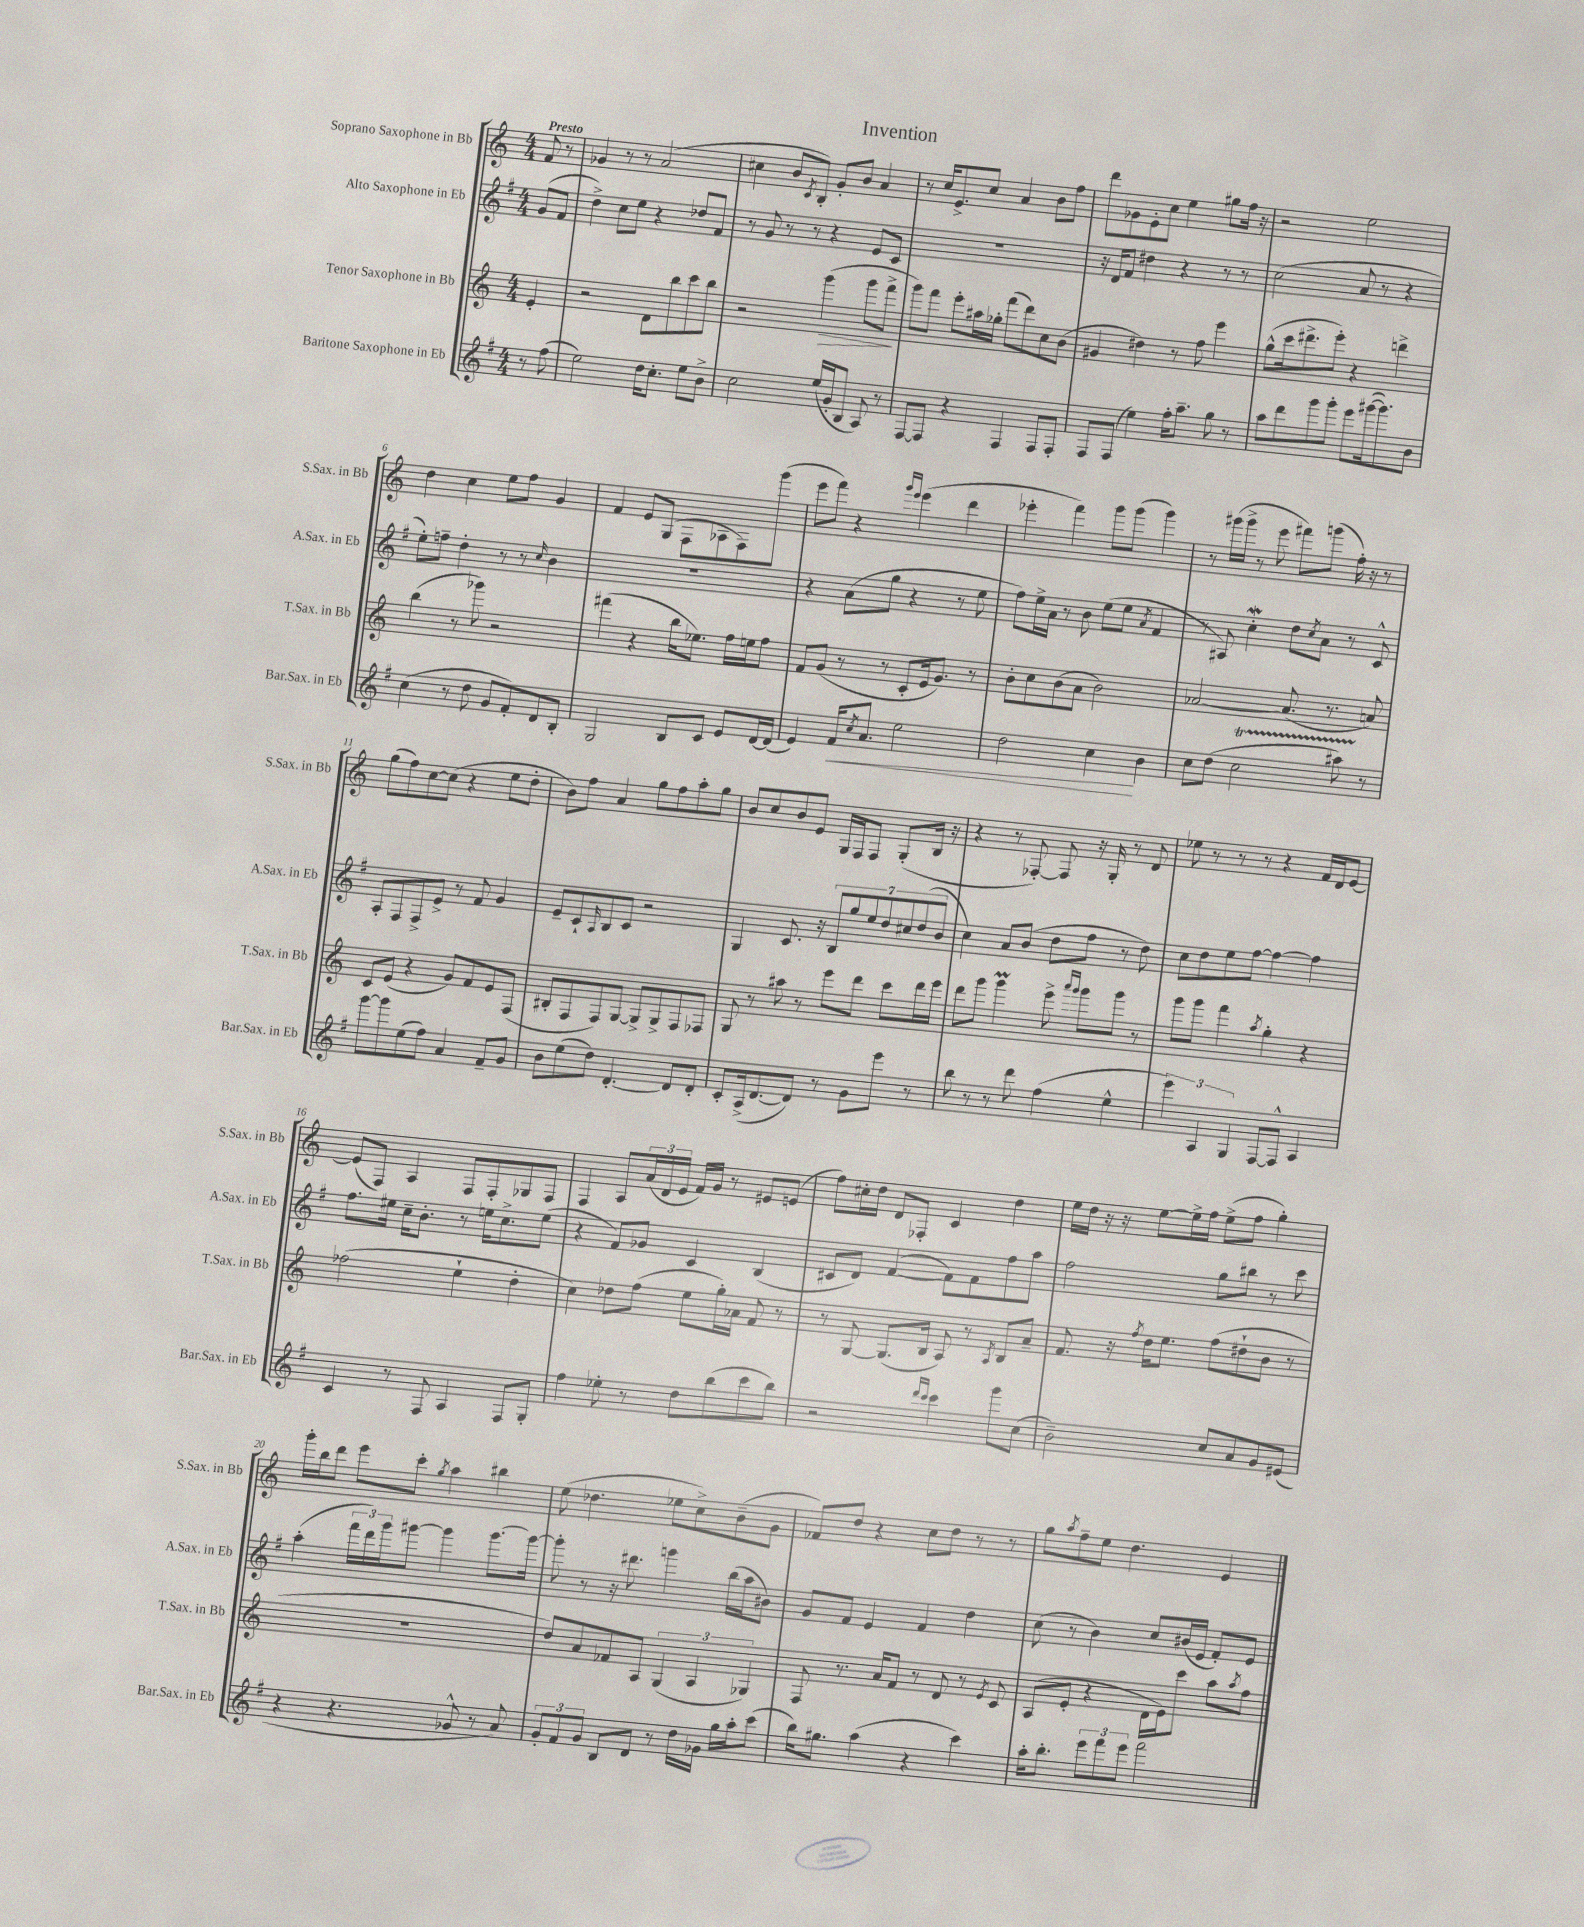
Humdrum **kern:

**kern	**kern	**kern	**kern
*staff4	*staff3	*staff2	*staff1
*clefG2	*clefG2	*clefG2	*clefG2
*k[f#]	*k[]	*k[f#]	*k[]
*M4/4	*M4/4	*M4/4	*M4/4
8r	4e'/	(8g/L	8f/
(8ff#\	.	8f#/J	8r
=	=	=	=
2ee\)	2r	4dd^\)	4g-/
.	.	8cc\L	8r
.	.	8ee\J	8r
16dd\LK	8d\L	4r	(2a/
8.cc'\J	.	.	.
.	8bb\	.	.
8ee\L	8ccc\	8dd-/L	.
8b^\J	8bb\J	8f#/J	.
=	=	=	=
2cc\	2r	8r	4cc#\
.	.	8g/	.
.	.	8r	8b/L
.	.	.	8qc/
.	.	8r	8B'/J)
(16ee/LL	(4ggg\	4r	8g'/L
16g'/J	.	.	.
8B/J	.	.	8b/J
8A/)	8ggg\L	8e/L	4a/
8r	8fff^\J	8c/J	.
=	=	=	=
[8F#/L	8ggg\L)	1r	8r
8F#/]J	8fff\J	.	16cc/LK
.	.	.	8.e^/
4r	8eee'\L	.	.
.	16aa#\L	.	8cc/J
.	16gg-'\JJ	.	.
4F#/	(8fff\L	.	4a/
.	8ddd\)	.	.
8F#/L	8cc\	.	8b\L
8F#'/J	(8b\J	.	8ff\J
=	=	=	=
8F#/L	4g#/	16r	8ddd\L
.	.	16d/LK	.
(8F#/J	.	8f#/J	8g-\
4ee\)	4dd#\)	4dd#\	8e'\
.	.	.	8cc\J
16ff#'\LK	8r	4r	4ee\
8.aa~\J	.	.	.
.	8ff\	.	.
8gg\	4eee\	8r	8gg#\L
8r	.	8r	16ff\Jk
.	.	.	16r
=	=	=	=
8aa\L	(8gg^^\L	(2cc\	2r
8ddd\	16ccc\k	.	.
.	8.ddd#^\	.	.
8ggg\	.	.	.
8ggg'\J	8eee'\J)	.	.
8eee\L	4r	8a/	2ee\
([16ggg#\k	.	8r	.
8.ggg#\])	.	.	.
.	4ddd^\	4r	.
8b\J	.	.	.
=	=	=	=
(4cc\	(4bb\	8ee'\L)	4dd\
.	.	8ff~\J	.
8r	8r	4dd'\	4cc\
8dd\	8ggg-\)	.	.
8g/L	2r	8r	8ee\L
8f#'/)	.	8r	8ff\J
.	.	16qqcc/	.
8d/	.	4b\	4g/
8B'/J	.	.	.
=	=	=	=
2G/	(4fff#\	1r	4f/
.	4r	.	8e/L
.	.	.	(8G/J
8B/L	16bb\LK	.	8F\L
.	8.ee-\J)	.	.
8c/J	.	.	8A-\
8e/L	16ff\LL	.	8F\)
.	16ee\J	.	.
[16d/L	8ff\J	.	(8ggg\J
(16d/]JJ	.	.	.
=	=	=	=
4e/)	8f/L	4r	8eee\L
.	(8g/J	.	8fff\J)
16f#/LK	8r	(8a\L	4r
8qcc/	.	.	.
8.a/J	.	.	.
.	8r	8gg\J	.
.	.	.	16qqggg/LL
.	.	.	16qqeee/JJ
2ee\	8c'/L	4r	(4eee\
.	16e/k	.	.
.	8.g/J)	.	.
.	.	8r	4ddd\
.	8r	8ee\	.
=	=	=	=
2dd\	8b'\L	8ff#\L)	4eee-'\
.	8cc\	16ee^\L	.
.	.	16a\JJ	.
.	(8b\	8r	4fff\)
.	8a\J	8b\	.
4cc\	2b\)	(8ee\L	8ggg\L
.	.	8ee\J	(8ggg\J
.	.	8qa/	.
4b\	.	4f#/	4ggg\)
=	=	=	=
8cc\L	[2a-/	8r	8r
(8dd\J	.	8A#/)	(16ggg#\LL
.	.	.	16ggg#^\JJ
2cc\	.	4cc'\	8r
.	.	.	8eee\
.	(8.a-/]	8dd\L	8fff#\L)
.	.	8qcc/	.
.	.	8a\J	(8ggg\J
.	8.r	.	.
8aa#\)	.	8r	16ff'\)
.	.	.	16r
8r	8a/)	8c^^/	8r
=	=	=	=
[8ggg\L	8c/L	8A'/L	(8gg\L
8ggg\]	(8e/J	8F#/	8ff\)
(8ee\	4r	8F#^/	[8cc\
8ff#\J)	.	8e^/J	(8cc\]J
4a/	8g/L)	8r	4r
.	8f/	8f#/	.
8f#~/L	8e/	4g/	8ee\L
8g/J	(8F/J	.	8dd'\J
=	=	=	=
8b\L	8B#'/L	8e~/L	8b\L)
(8ee\	8F/	8c`/	8ff\J
.	.	16qqA/	.
8dd\J)	8F/)	8B/	4a/
[4.d'/	[8G/J	8c/J	.
.	8G^/]L	2r	8gg\L
.	8G^/	.	8ff\
8d/]L	8F/	.	8aa'\
8d'/J	8F-/J	.	8gg\J
=	=	=	=
8c'/L	8G/	4G/	8b/L
(16A^/k	8r	.	8cc/
[8.d/	.	.	.
.	8aa#\	8.c/	8b/
8d/]J)	8r	.	8e/J
.	.	16r	.
8r	8eee\L	14B/L	16G/LL
.	.	.	16F/J
.	.	14gg/	.
8g\L	8ddd\J	.	8F/J
.	.	14ee/	.
.	.	14dd/	.
8eee\J	8ccc\L	.	(8G'/L
.	.	14cc#/	.
.	.	(14dd/	.
8r	16ddd\L	.	16B/Jk
.	.	14b/J	.
.	16eee\JJ	.	16r
=	=	=	=
8bb\	8ddd\L	4cc\)	4r
8r	8ggg\J	.	.
8r	4ggg\	8a/L	8r
8ddd\	.	(8b/J	[8F-'/)
(4ff#\	8eee^\	8dd\L	8F-/]
.	16qqaaa/LL	.	.
.	16qqggg/JJ	.	.
.	8ggg\L	8ff#\J	16r
.	.	.	16G'/
4ee^^\	8ggg\J	8r	8r
.	8r	8dd\)	8d/
=	=	=	=
6eee\)	8ggg\L	8cc\L	8ee-\
.	8ggg\J	8dd\	8r
6A/	.	.	.
.	4fff\	8ee\	8r
6G/	.	.	.
.	.	[8ff#\J	8r
.	8qaa/	.	.
[8F#/L	4gg'\	4ff#\_	4r
8F#^^/]J	.	.	.
4A/	4r	4ff#\]	16f/LL
.	.	.	16d/J
.	.	.	[8e/J
=	=	=	=
4c/	(2ff-\	8.ff#\L	(8e/]L
.	.	.	8F/J)
.	.	16ee#\Jk	.
8r	.	16cc~\LK	4A/
.	.	8.b'\J	.
8F#/	.	.	.
4A/	4ee`\	8r	8F/L
.	.	16ee\LK	8F'/
.	.	8.cc^\	.
8F#/L	4dd'\	.	8G-/
8G'/J	.	(8ee\J	8F/J
=	=	=	=
4ff#\	4cc\)	4r	4F/
8ee-'\	8dd-\L	8f#/L)	8A/L
8r	(8ff\J	8g-/J	(24a/L
.	.	.	24d/
.	.	.	24e/JJ
8dd\L	8ee\L	4c/	16f/LL)
.	.	.	16g/JJ
(8bb\	16gg'\L)	.	8r
.	16a-\JJ	.	.
8ccc\	8f/	(4B/	8e#/L
8bb\J)	8r	.	(8e/J
=	=	=	=
2r	8r	8c#/L	8ff\L)
.	[8G/	8d/J)	16cc#'\L
.	.	.	16dd\JJ
.	(8.G/]L	([4f#/	8d/L
.	.	.	8F-'/J
.	16B/Jk	.	.
16qqddd/LL	.	.	.
16qqccc/JJ	.	.	.
4ccc\	8A/)	8f#\]L)	4c/
.	8r	8f#\	.
.	8qA/	.	.
8ggg\L	8B/L	8ff#\	4dd\
(8cc\J	8a~/J	8aa\J	.
=	=	=	=
2b~\)	8.f/	2ff#\	16ee\LL
.	.	.	16dd\JJ
.	.	.	16r
.	16r	.	16r
.	8qff/	.	.
.	16dd\LK	.	[8ee\L
.	8.ee\J	.	.
.	.	.	16ee^\]L
.	.	.	16ff\JJ
8cc/L	(8ff\L	8gg\L	(8ee^\L
8a/	8dd#`\	8bb#\J	8ff\J
8g/	8b\J	8r	4gg'\)
(8e#/J	8r	8ccc\	.
=	=	=	=
4r	1r	(4aa'\	16ggg'\LL
.	.	.	16bb\J
.	.	.	8ddd\J
4.r	.	24fff#\LL	8eee\L
.	.	24ddd\)	.
.	.	24ggg\J	.
.	.	[8ggg#\J	8ccc'\J
.	.	.	8qgg/
.	.	4ggg#\]	4aa\
8g-^^/	.	.	.
8r	.	[8.ggg#\L	4bb#\
8a/)	.	.	.
.	.	16ggg#\_Jk	.
=	=	=	=
12g'/L	8dd/L)	8ggg#'\]	(8ee\
12f#/	.	.	.
.	8a/	8r	4.dd-\
12g/J	.	.	.
8B/L	8f-/	16r	.
.	.	8.ddd#\	.
8d/J	8A/J	.	.
8r	(6G/	4ggg\	8ee-\L
16dd\LL	.	.	8cc^\)
.	6A/	.	.
16g-\JJ	.	.	.
16gg\LL	.	(16bb\LL	(8b~\
16aa'\J	.	16aa\J	.
.	6G-/)	.	.
(8ccc\J	.	8b#\J)	8g\J
=	=	=	=
16bb\LK)	8F/	8g/L	8f-/L)
8.gg#\J	.	.	.
.	8.r	8f#/J	8dd/J
(4aa\	.	4e/	4r
.	16a/LK	.	.
.	8f/J	.	.
4r	8r	4f#/	8cc\L
.	8d/	.	8dd\J
4ccc\)	8r	4dd\	8r
.	8qe/	.	.
.	8c/	.	8r
=	=	=	=
16aa'\LK	(8A/L	(8cc\	8gg\L
8.bb'\J	.	.	.
.	.	.	8qaa/
.	8e'/J	8r	8ff~\
12eee\L	4r	4b\)	8ee\J
12fff#\	.	.	.
.	.	.	4.dd\
12eee\J	.	.	.
2fff#\	16d\LL	8cc/L	.
.	16e\J)	.	.
.	8ccc\J	(16b#/L	.
.	.	16e/JJ	.
.	8aa\L	8f#'/L)	4e/
.	8qaa/	.	.
.	8ff\J	8e/J	.
==	==	==	==
*-	*-	*-	*-
